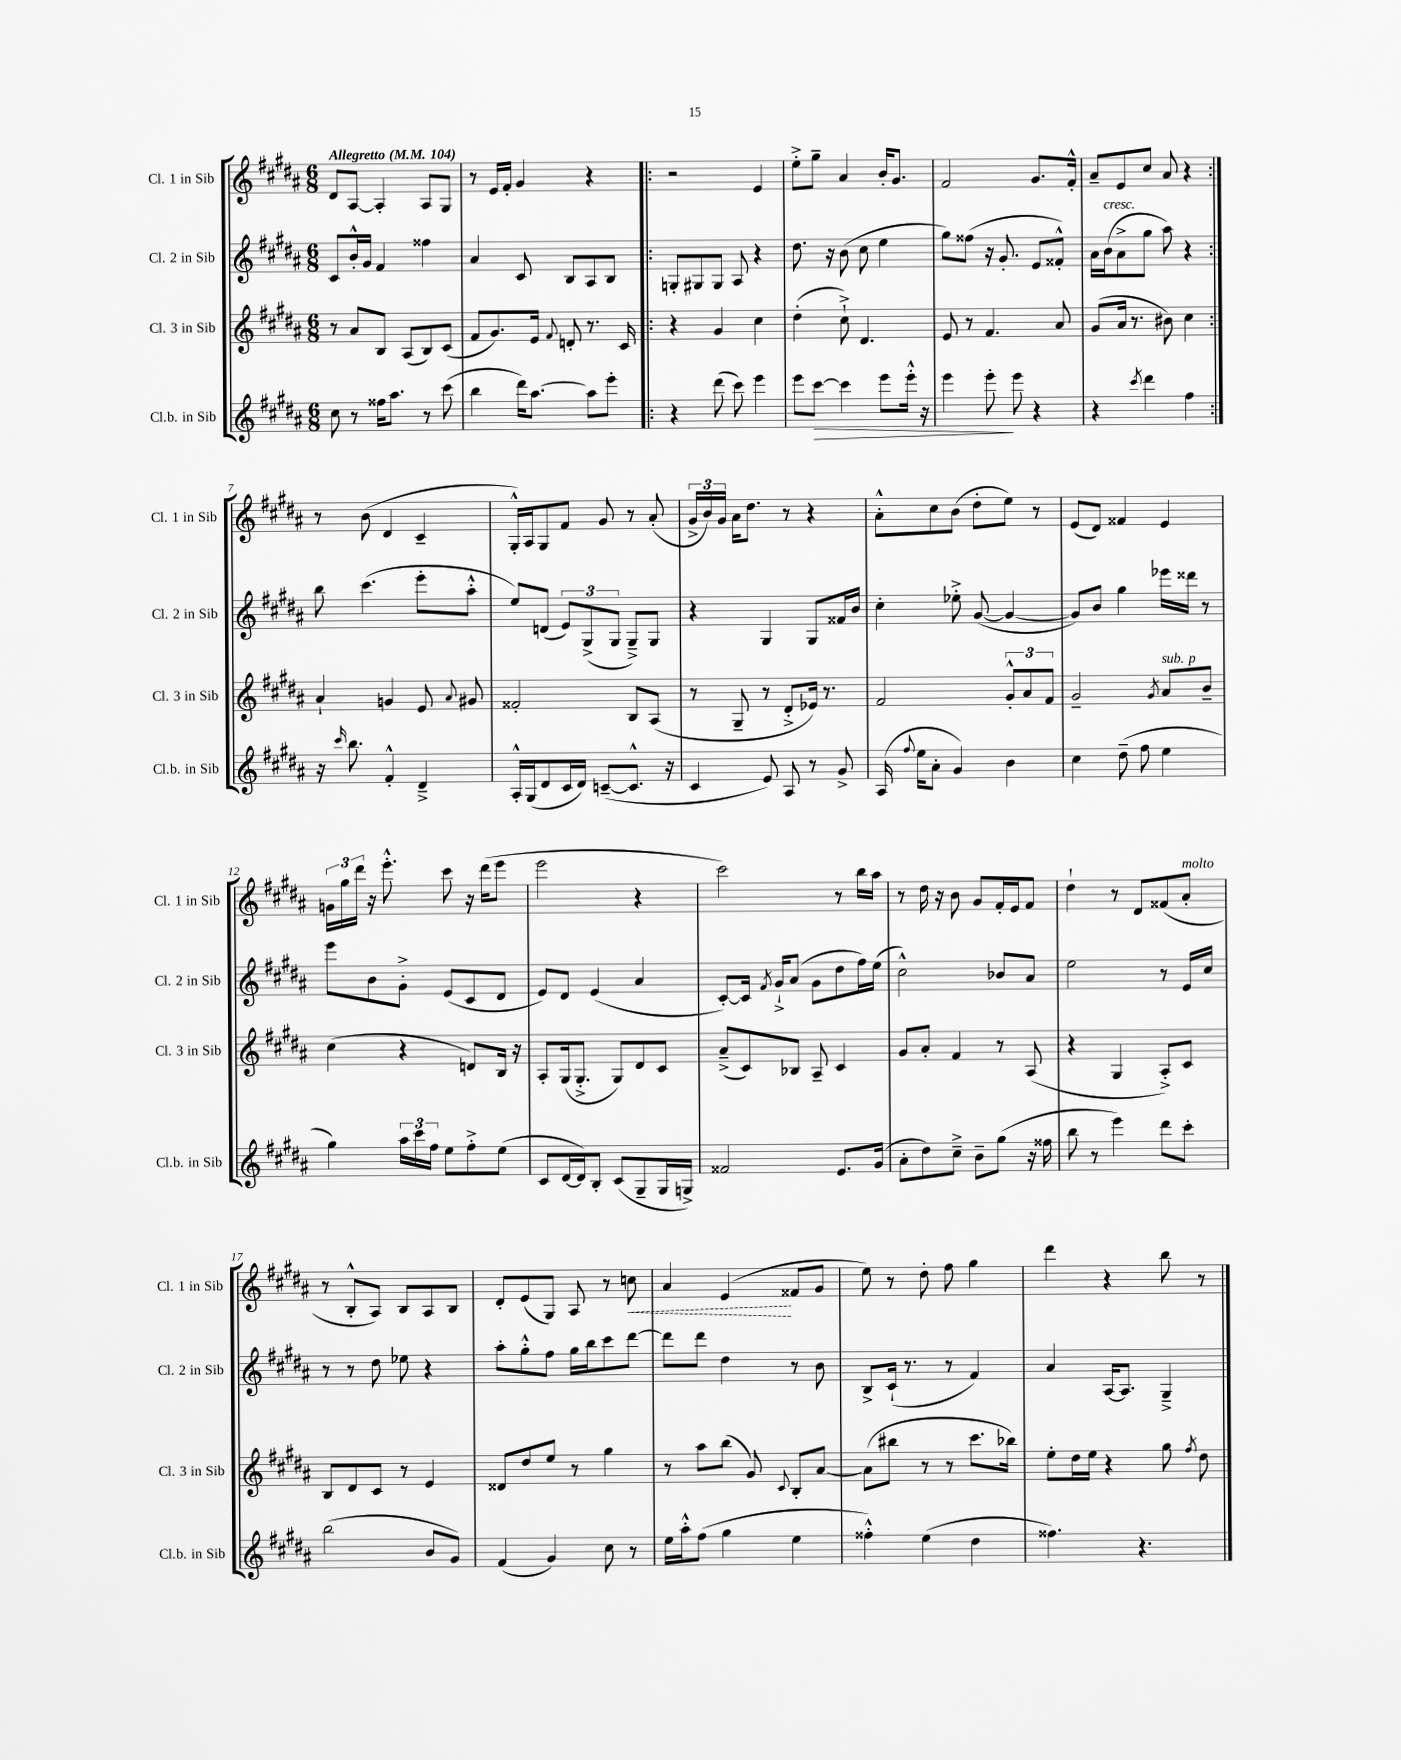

**kern	**kern	**kern	**kern
*staff4	*staff3	*staff2	*staff1
*clefG2	*clefG2	*clefG2	*clefG2
*k[f#c#g#d#a#]	*k[f#c#g#d#a#]	*k[f#c#g#d#a#]	*k[f#c#g#d#a#]
*M6/8	*M6/8	*M6/8	*M6/8
*MM104	*MM104	*MM104	*MM104
8cc#	8r	8c#	8d#
8r	8a#	16b'^^	[8A#
.	.	16g#	.
16ff##	8B	4f#	4A#']
8.aa#	.	.	.
.	(8A#	.	.
8r	8B)	4ff##	8A#
(8ccc#	(8c#	.	8G#
=	=	=	=
4bb	8f#	4a#	8r
.	8.g#)	.	16e
.	.	.	16f#'
16ddd#)	.	8c#	4g#
[8.aa#	16e	.	.
.	8qqf#	.	.
.	8d'	8B	.
8aa#]	8.r	8A#	4r
8eee'	.	8B	.
.	16c#	.	.
=!|:	=!|:	=!|:	=!|:
4r	4r	8G'	2r
.	.	8G#	.
(8ddd#	4g#	8G#	.
8ccc#)	.	8A#	.
4eee	4cc#	4r	4e
=	=	=	=
8eee	(4dd#'	8.dd#	8ee'^
[8ccc#	.	.	8gg#~
.	.	16r	.
4ccc#]	8cc#`^)	(8b	4a#
.	4.d#	8cc#	.
8eee	.	4ee	16b'
.	.	.	8.g#
16eee'^^	.	.	.
16r	.	.	.
=	=	=	=
4eee	8e	8gg#)	2f#
.	8r	(8ff##	.
8eee'	4.f#	16r	.
.	.	8.g#'	.
8eee	.	.	.
4r	.	8e	8.g#
.	8a#	8f##'^^)	.
.	.	.	16f#'^^
=	=	=	=
4r	(8g#	16a#	8a#~
.	.	(16b	.
.	16a#	8a#^	8e
.	8.r	.	.
8qccc#	.	.	.
4ddd#	.	8gg#	8cc#
.	8b#)	8aa#)	8a#
4ff#	4cc#	4r	4r
=:|!	=:|!	=:|!	=:|!
16r	4a#`	8bb	8r
16qqccc#	.	.	.
8.bb	.	.	.
.	.	(4.ccc#	(8b
4f#'^^	4g	.	4d#
4d#~^	8e	8eee'	4c#~
.	8qqa#	.	.
.	8g#	8aa#'^^	.
=	=	=	=
16A#'^^	2f##'	8ee)	16G#'^^)
(16G#	.	.	16A#
8d#	.	(8d	8G#
16c#	.	12e)	8f#
16d#)	.	.	.
.	.	(12G#^	.
([8c~	.	.	8g#
.	.	12G#	.
8.c^^]	8B	8G#~^)	8r
.	(8A#	8G#	(8a#'
16r	.	.	.
=	=	=	=
4c#	8r	4r	24g#^
.	.	.	24b)
.	.	.	24g#
.	8G#~	.	16a#
.	.	.	8.dd#
8e)	8r	4G#	.
8A#	8d#'^	.	8r
8r	16e-)	8G#	4r
.	8.r	.	.
8g#^	.	16f##	.
.	.	16b	.
=	=	=	=
(16A#	2f#	4cc#'	8a#'^^
8qqff#	.	.	.
16ee	.	.	.
8a#'	.	.	8cc#
4g#)	.	8ee-'^	(8b
.	.	([8g#	8dd#'
4b	12g#'^^	4g#_	8ee)
.	12a#	.	.
.	.	.	8r
.	12f#	.	.
=	=	=	=
4cc#	2g#~	8g#])	(8e
.	.	8b	8d#)
(8dd#~	.	4gg#	4f##
8ff#	.	.	.
.	8qg#	.	.
4ee	8a#	16eee-	4e
.	.	16ddd##	.
.	8b~	8r	.
=	=	=	=
4gg#)	(4cc#	8eee	24g
.	.	.	24gg#
.	.	.	24ddd#
.	.	8b	16r
.	.	.	8.eee'^^
24aa#	4r	8g#'^	.
24ccc#	.	.	.
24ff#	.	.	.
8ee	.	(8e	8ccc#
8ff#'^	8d)	8c#	16r
.	.	.	(16ddd#
(8ee	16B	8d#	8eee
.	16r	.	.
=	=	=	=
8c#	8A#'	8e)	2eee
[16d#	(16G#	8d#	.
16d#])	8.G#'^	.	.
8B'	.	(4e	.
(8c#	8G#)	.	.
8G#~	8d#	4a#	4r
16G#	8c#	.	.
16G^)	.	.	.
=	=	=	=
2f##	(8a#~^	[8c#')	2ccc#)
.	8c#)	16c#]	.
.	.	8qf#	.
.	.	16g#`^	.
.	8B-	(8a#	.
.	8A#~	8g#	.
8.e	4c#	8dd#	8r
.	.	16ff#)	16bb
(16g#	.	(16ee	16aa#
=	=	=	=
8a#'	8g#	2cc#^^)	8r
8dd#)	8a#'	.	16dd#
.	.	.	16r
8cc#~^	4f#	.	8b
8b~	.	.	8g#
(8gg#	8r	8b-	16f#'
.	.	.	16e
16r	(8A#	8a#	8f#
16ff##	.	.	.
=	=	=	=
8bb	4r	2ee	4dd#`
8r	.	.	.
4eee)	4G#	.	8r
.	.	.	8d#
8ddd#	8A#'^)	8r	(8f##
8ccc#'	8c#	16e	8a#'
.	.	16cc#	.
=	=	=	=
(2bb	8B	8r	8r
.	8d#	8r	8B'^^
.	8c#	8dd#	8A#)
.	8r	8ee-	8B
8b	4e	4r	8A#
8g#)	.	.	8B
=	=	=	=
(4f#	8d##	8aa#'	8d#'
.	8dd#	8gg#'^^	(8e
4g#)	8ee	8ff#	8G#)
.	8r	16gg#	8A#
.	.	16bb	.
8cc#	4gg#	8ccc#	8r
8r	.	[8ddd#	8cc
=	=	=	=
16ee	8r	8ddd#]	4a#
16aa#'^^	.	.	.
(8ff#	8aa#	8ddd#	.
4gg#	(8bb	4dd#	(4e
.	8g#)	.	.
.	8qqc#	.	.
4ee	8B'	8r	8f##
.	[8a#	8b	8g#
=	=	=	=
4ff##'^^)	(8a#]	8B^	8ee)
.	8bb#	(16c#`	8r
.	.	8.r	.
(4ee	8r	.	8dd#'
.	8r	8r	8ff#
4dd#	8.ccc#	4f#)	4gg#
.	16bb-)	.	.
=	=	=	=
4.ff##)	8ee'	4a#	4ddd#
.	16dd#	.	.
.	16ee	.	.
.	4r	[16A#	4r
.	.	8.A#]	.
4.r	.	.	.
.	8gg#	4G#~^	8bb
.	8qff#	.	.
.	8dd#	.	8r
==	==	==	==
*-	*-	*-	*-
